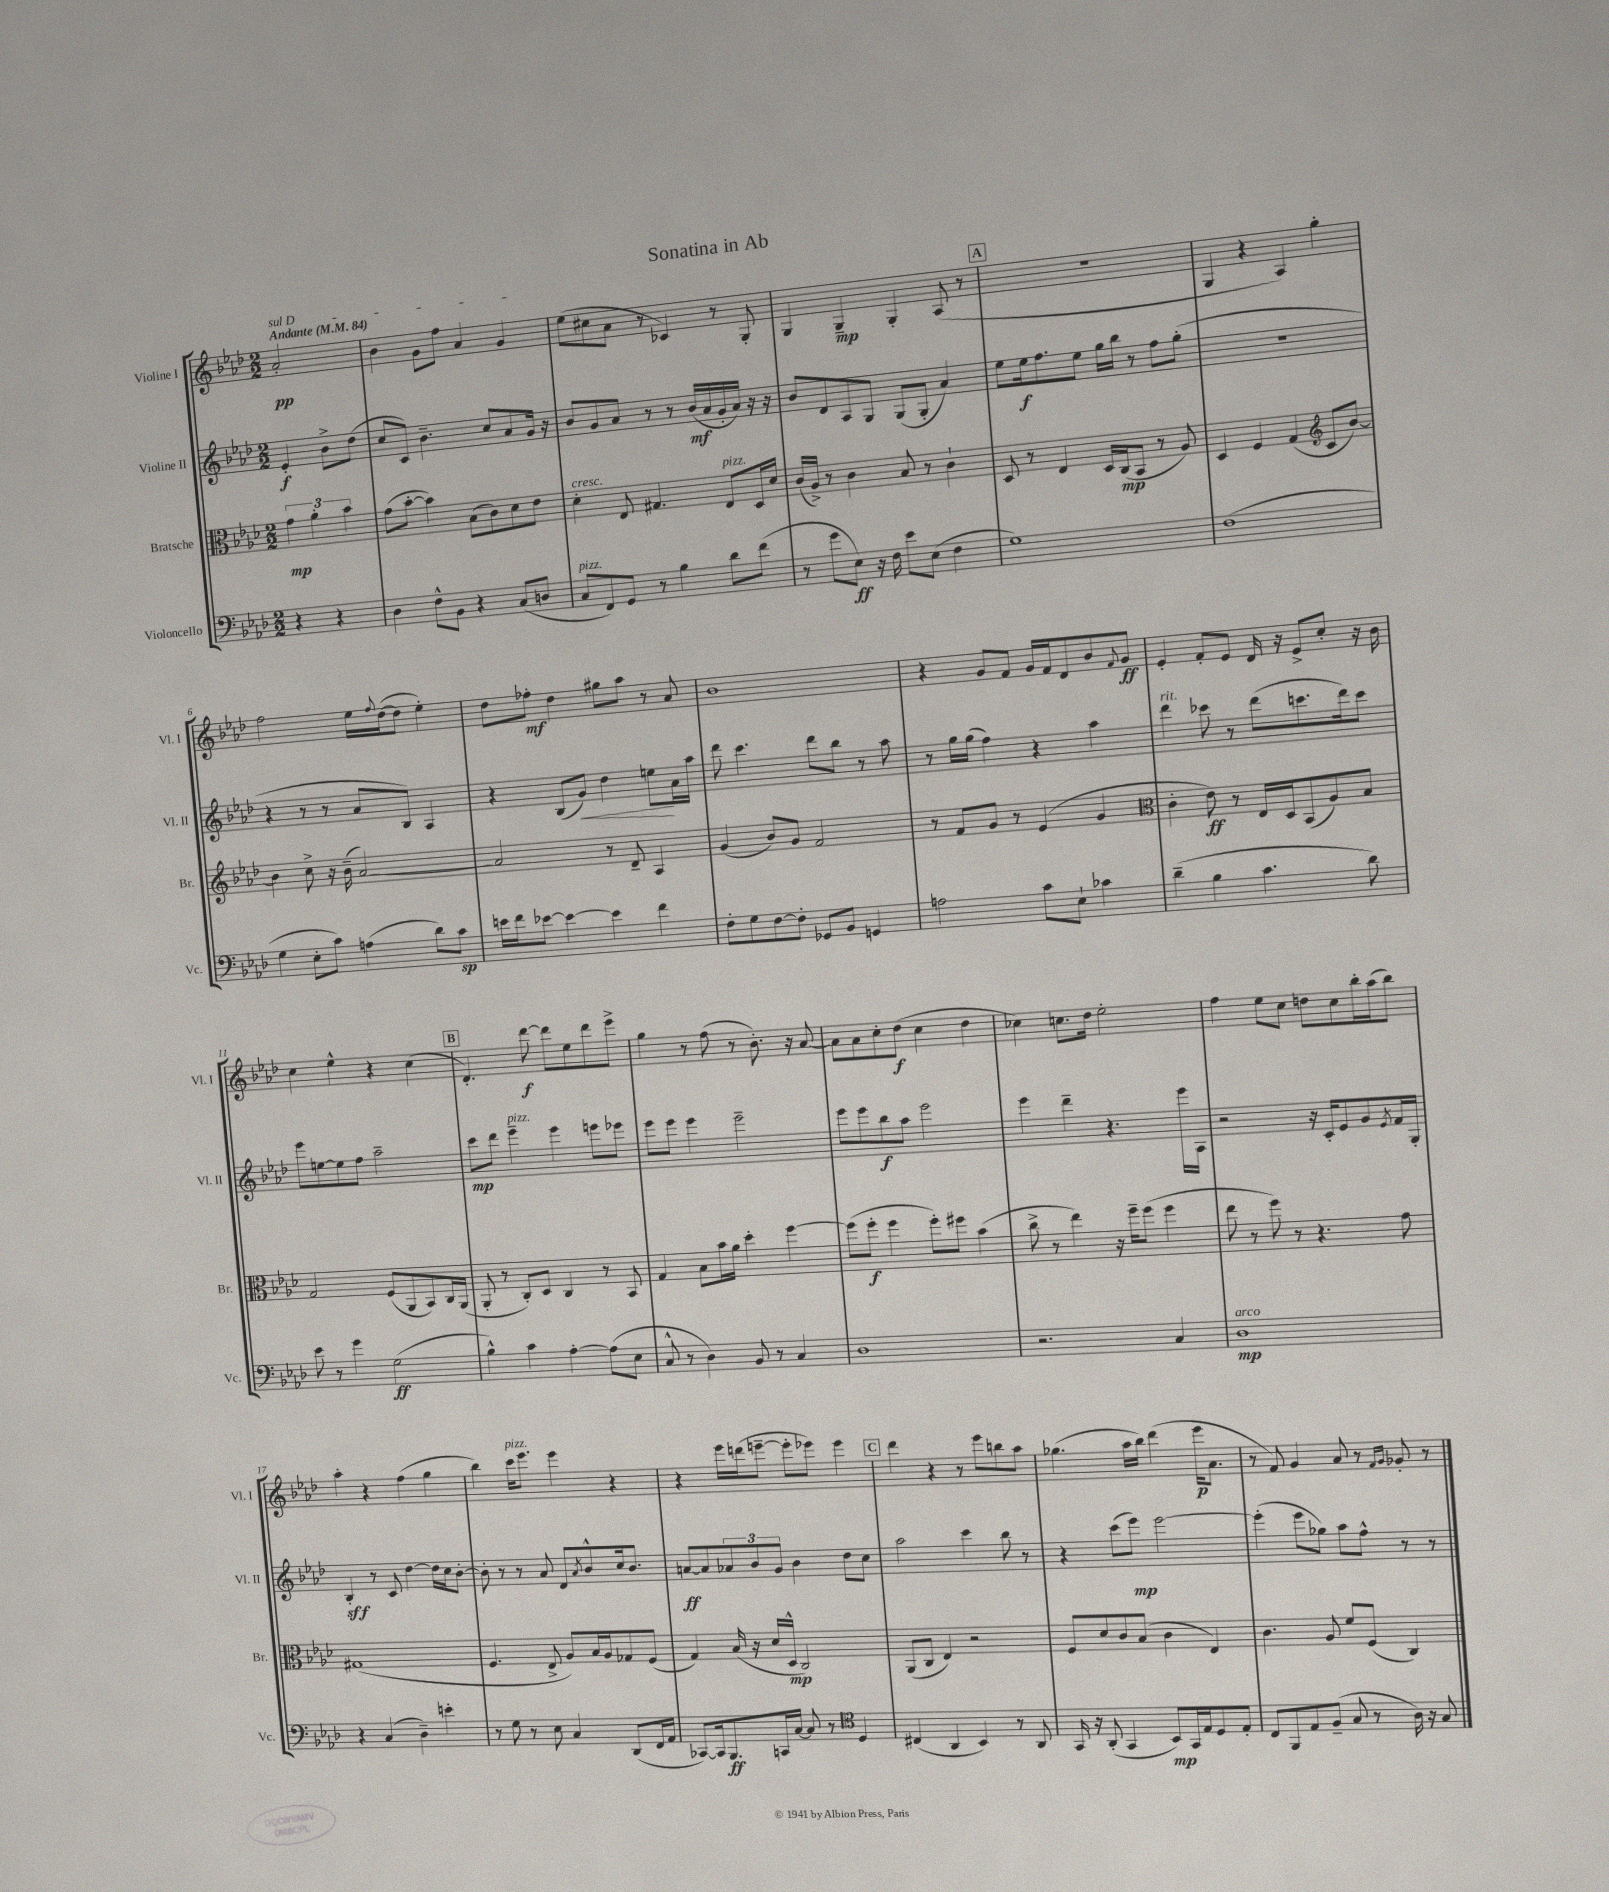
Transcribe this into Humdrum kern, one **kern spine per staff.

**kern	**kern	**kern	**kern
*staff4	*staff3	*staff2	*staff1
*clefF4	*clefC3	*clefG2	*clefG2
*k[b-e-a-d-]	*k[b-e-a-d-]	*k[b-e-a-d-]	*k[b-e-a-d-]
*M2/2	*M2/2	*M2/2	*M2/2
*MM84	*MM84	*MM84	*MM84
4r	6g\	4e-'/	2a-'/
.	6a-'\	.	.
4r	.	8b-^\L	.
.	6b-\	.	.
.	.	(8dd-\J	.
=	=	=	=
4D-\	(8g\L	8cc/L	4b-\
.	[8b-'\J	8c/J)	.
8F^^\L	4b-\])	4.b-~\	8g\L
8BB-\J	.	.	8ff\J
4r	(8B-\L	.	4a-/
.	8c\)	8cc/L	.
(8C/L	8d-\	8a-/	4g/
8D/J	8e-\J	16g/Jk	.
.	.	16r	.
=	=	=	=
8C/L	4d-'\	8b-/L	(8ee-\L
8FF/)	.	8g/	8cc#\
8GG/J	8E-/	8a-/J	8a-\J
8r	4.G#/	8r	8r
4B-\	.	8r	4c-/)
.	.	(16b-/LL	.
.	.	16a-/	.
8d-\L	8E-/L	16g'/	8r
.	.	16a-/JJ)	.
(8f\J	16D-/L	16r	8G'/
.	16d-/JJ	16r	.
=	=	=	=
8r	(16c/LL	8b-/L	4G/
.	16A-^/JJ)	.	.
8g\L	8r	8d-/	.
8E-\J)	4c\	8A-/	4G~/
16r	.	8G/J	.
16F\	.	.	.
8e-\L	8B-/	(8G/L	4G'/
(8E-\J	8r	8G'/J	.
4F\	4c`\	4a-/)	(8A-/
.	.	.	8r
=	=	=	=
1G)	8D-/	8ee-\L	1r
.	8r	16ee-\k	.
.	.	8.ff\	.
.	4E-/	.	.
.	.	8ee-\J	.
.	16D-/LL	16gg\LL	.
.	(16C/J	16bb-\JJ	.
.	8BB-/J	8r	.
.	8r	8ff\L	.
.	8A-/)	(8gg'\J	.
=	=	=	=
(1F	4D-/	1r	4G/
.	4F/	.	4r
.	(4G/	.	4A-/)
*	*clefG2	*	*
.	8c/L	.	4gg'\
.	[8b-/J)	.	.
=	=	=	=
4G\	4b-\]	4r	2ff\
8E-'\L	8cc^\	8r	.
8c\J)	16r	8r	.
.	(16b-~\	.	.
(4A\	[2a-/)	8a-/L	16ee-\LL
.	.	.	8qqff/
.	.	.	([16dd-\J
.	.	8B-/J)	8dd-\]J
8d-\L)	.	4A-/	4ee-'\)
8c\J	.	.	.
=	=	=	=
16e\LL	2a-/]	4r	8dd-\L
16f\J	.	.	.
[8e-\J	.	.	8ff-'\J
4e-\_	.	(8B-/L	4dd-\
.	.	8g/J)	.
4e-\]	8r	4dd-\	8gg#\L
.	8d-~/	.	8aa-\J
4f\	4A-/	8ee\L	8r
.	.	16a-\L	8a-/
.	.	16aa-\JJ	.
=	=	=	=
8F'\L	(4g/	8ddd-\	1b-
8G\	.	4.ccc\	.
[8F\	8b-/L)	.	.
8F'\]J	8g/J	.	.
8GG-/L	2f/	8ddd-\L	.
8BB-/J	.	8bb-\J	.
4GG/	.	8r	.
.	.	8aa-\	.
=	=	=	=
2A\	8r	8r	4r
.	8f/L	16gg\LL	.
.	.	(16gg\JJ	.
.	8g/J	4ff\)	8g/L
.	8r	.	8f/J
8c\L	(4e-/	4r	16g/LL
.	.	.	16f/J
8E-`\J	.	.	8d-/
4c-\	4g/	4aa-\	8b-/
.	.	.	8qqf/
.	.	.	8g/J
=	=	=	=
*	*clefC3	*	*
(4d-~\	4c'\	4ddd-\	4e-'/
4B-\	8e-\)	8ccc-\	8f'/L
.	8r	8r	8e-/J
4.c\	16E-/LL	(8ddd-\L	16d-/
.	16D-/J	.	16r
.	(8BB-/	8.ccc\	8e-^/L
.	8A-/)	.	8cc'/J
.	.	16ddd-\k)	.
8d-\)	8B-/J	8ccc\J	16r
.	.	.	16b-\
=	=	=	=
8e-\	2G/	8eee-\L	4cc\
8r	.	[8ee\	.
4g\	.	8ee\]	4ee-^^\
.	.	8ff\J	.
(2G\	(8F/L	2aa-~\	4r
.	8AA-/	.	.
.	8BB-/)	.	(4cc\
.	16C/L	.	.
.	(16AA-/JJ	.	.
=	=	=	=
4B-^^\)	8AA-'/	8ccc\L	4.d-'/)
.	8r	8ddd-\J	.
4c\	8C'/L)	4eee-~\	.
.	8D-/J	.	[8ddd-\
[4A-'\	4C/	4eee-\	8ddd-\]L
.	.	.	8ee-\
(8A-\]L	8r	8eee\L	8ddd-\
8E-\J	8BB-/	8eee-\J	8eee-^\J
=	=	=	=
8C^^/	4G/	8eee-\L	4gg\
8r	.	8eee-\J	.
4D-\)	8B-\L	4eee-\	8r
.	16b-\L	.	(8ff\
.	16a-\JJ	.	.
8BB-/	4dd-'\	2eee-~\	8r
8r	.	.	8.b-'\)
4C/	[4ff\	.	.
.	.	.	16r
.	.	.	[8a-/
=	=	=	=
1D-	(8ff\]L	8eee-\L	8a-\]L
.	8ff'\J	8eee-\	8a-\
.	4ff\	8bb-\	8cc'\
.	.	8aa-\J	(8dd-\J
.	8ff'\L)	2eee-\	4cc\
.	8ff#\J	.	.
.	(4b-\	.	4dd-\
=	=	=	=
2.r	8cc^\	4eee-\	4cc-\)
.	8r	.	.
.	4ee-\)	4ddd-~\	8.cc\L
.	.	.	16dd-\Jk
.	16r	4.r	2ee-'\
.	16ff~\LK	.	.
.	(8ff\J	.	.
4C/	4ff\	.	.
.	.	16eee-\LL	.
.	.	16A-\JJ	.
=	=	=	=
1D-	8ee-\	2r	4ff\
.	8r	.	.
.	8ff\)	.	8ee-\L
.	8r	.	8cc\J
.	4.r	16r	8dd\L
.	.	16c'/LK	.
.	.	8e-/	8cc\
.	.	8g/	16bb-'\L
.	.	.	(16aa-\J
.	.	8qe-/	.
.	8g\	16f/L	8bb-\J)
.	.	16G'/JJ	.
=	=	=	=
4r	(1G#	4B-'/	4aa-'\
(4C/	.	8r	4r
.	.	8c/	.
4D-~\)	.	[4dd-\	(4ff\
4e'\	.	16dd-\]LL	4gg\
.	.	16cc\J	.
.	.	[8b-'\J	.
=	=	=	=
8r	4.F/	8b-'\]	4bb-\)
8G\	.	8r	.
8r	.	8r	16ccc\LK
.	.	.	8.eee-\J
8E-\	8E-^/	8a-/	.
4C/	8A-/L)	8d-/L	4eee-\
.	.	8qa-/	.
.	16B-/L	8b-^^/	.
.	16A-/J	.	.
(8DD-/L	8G-/	16cc/k	4r
.	.	8.b-/J	.
16FF/L	(8F/J	.	.
16AA-/JJ	.	.	.
=	=	=	=
[8CC-/L)	4G/)	[8a/L	4r
16CC-/]k	.	8a/]	.
8.BBB-/	.	.	.
.	(16B-/	12a-/	16eee-\LL
.	16r	.	(16ddd\J
.	.	12b-/	.
16CC/L	16d-/LL	.	[8eee~\J
.	.	12g/J	.
[16C/JJ	16D-^^/JJ	.	.
8C/]	2C/)	4b-\	8eee'\]L
8r	.	.	8eee-\J)
*clefC4	*	*	*
4D-/	.	8dd-\L	4eee-\
.	.	8cc\J	.
=	=	=	=
(4C#/	(8AA-/L	2aa-\	4ddd-\
.	8C/J	.	.
4AA-/	4E-/)	.	4r
4BB-/)	2r	4ccc\	8r
.	.	.	8eee-\L
8r	.	8bb-\	8bb\
8AA-/	.	8r	8aa-\J
=	=	=	=
16GG/	8F/L	4r	(4.gg-\
16r	.	.	.
(8AA-'/	8d-/	.	.
4GG/	8c/	(8ccc\L	.
.	(8B-/J	8eee-\J)	16aa-\LL
.	.	.	16bb-\JJ)
8BB-/L)	4c\	[2eee-\	(4ddd-\
16GG/L	.	.	.
16E-/J	.	.	.
8D-/	4E-/)	.	16eee-\LK
.	.	.	8.a-\J
8E-'/J	.	.	.
=	=	=	=
8C/L	4.c\	(4eee-'\]	8r
8FF/	.	.	8f/)
8E-/	.	8eee-\L	4g/
(8F~/J	8A-/	8gg-\J)	.
8G/	8f/L	8aa-\L	8a-/
8r	(8F/J	8ff^^\J	8r
.	.	.	16qqf/LL
.	.	.	16qqg/JJ
16A-\)	4C/)	8r	8g-'/
16r	.	.	.
8G/	.	8r	8r
==	==	==	==
*-	*-	*-	*-
